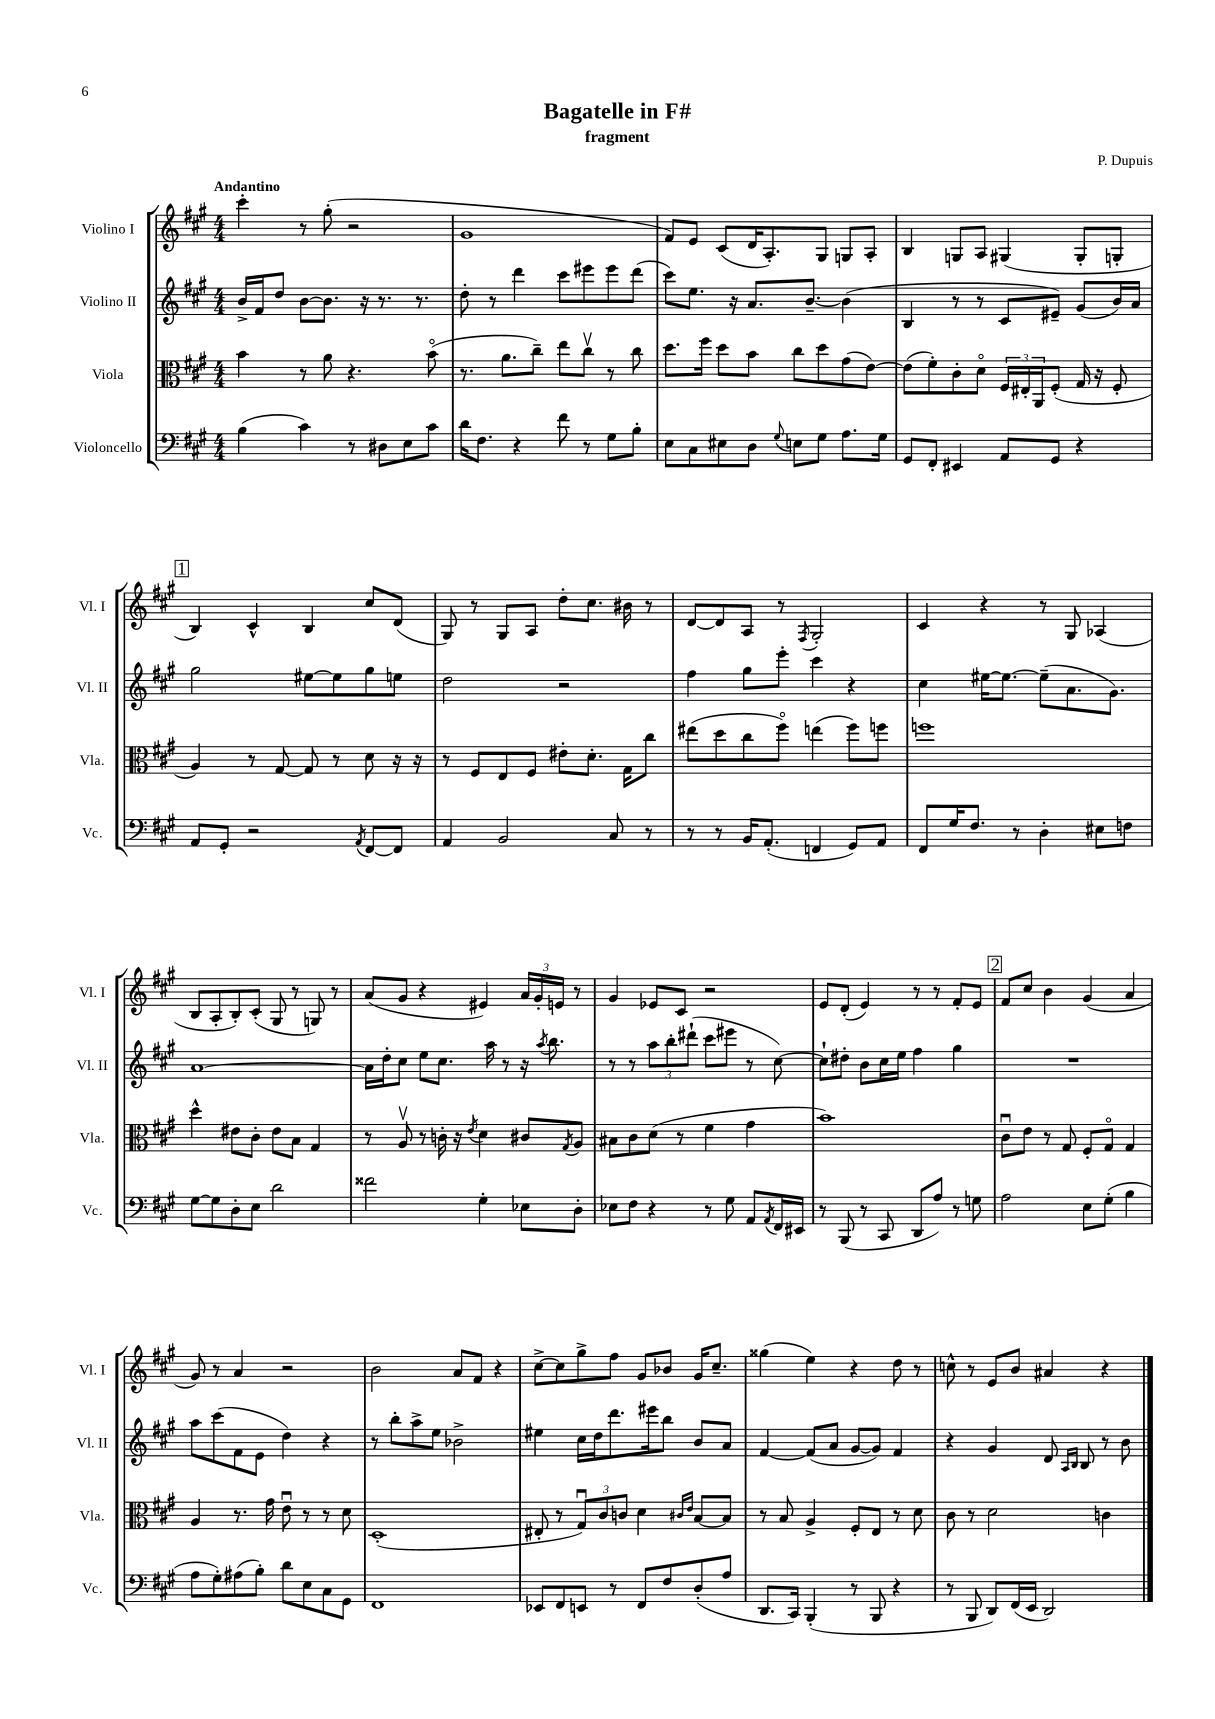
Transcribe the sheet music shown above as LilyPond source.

\header { title = "Bagatelle in F#" composer = "P. Dupuis" subtitle = "fragment" }
<<
\new StaffGroup <<
\new Staff = "s0" \with { instrumentName = "Violino I" shortInstrumentName = "Vl. I" } {
    \clef treble \key a \major \numericTimeSignature \time 4/4 \tempo "Andantino"
    cis'''4-. r8 gis''8-.( r2 |
    gis'1 |
    fis'8) e'8 cis'8( d'16 a8.-.) gis8 g8 a8-. |
    b4 g8 a8 gis4( gis8-. g8-. |
    \mark \markup { \box "1" } b4) cis'4-^ b4 cis''8 d'8( |
    gis8) r8 gis8 a8 d''8-. cis''8. bis'16 r8 |
    d'8~ d'8 a8 r8 \acciaccatura { fis8 } gis2-. |
    cis'4 r4 r8 gis8 aes4( |
    b8 a8-. b8-.) cis'8-.( gis8 r8 g8) r8 |
    a'8( gis'8 r4 eis'4) \tuplet 3/2 { a'16 gis'16-. e'16 } r8 |
    gis'4 ees'8 cis'8 r2 |
    e'8 d'8-.( e'4) r8 r8 fis'8-. e'8 |
    \mark \markup { \box "2" } fis'8 cis''8 b'4 gis'4( a'4 |
    gis'8) r8 a'4 r2 |
    b'2 a'8 fis'8 r4 |
    cis''8~-> cis''8 gis''8-> fis''8 gis'8 bes'8 gis'16 cis''8.-- |
    gisis''4( e''4) r4 d''8 r8 |
    c''8-^ r8 e'8 b'8 ais'4 r4 \bar "|." |
}
\new Staff = "s1" \with { instrumentName = "Violino II" shortInstrumentName = "Vl. II" } {
    \clef treble \key a \major \numericTimeSignature \time 4/4
    b'16-> fis'16 d''8 b'8~ b'8. r16 r8. r8. |
    d''8-. r8 d'''4 cis'''8 eis'''8 eis'''8 d'''8( |
    cis'''8) e''8. r16 a'8. b'8.~-- b'4( |
    b4 r8 r8 cis'8 eis'8--) gis'8( b'16) a'16 |
    \mark \markup { \box "1" } gis''2 eis''8~ eis''8 gis''8 e''8 |
    d''2 r2 |
    fis''4 gis''8 e'''8-. cis'''4 r4 |
    cis''4 eis''16~ eis''8.~ eis''8--( a'8. gis'8.) |
    a'1~ |
    a'16 d''16-. cis''8 e''8 cis''8. a''16 r8 r16 \acciaccatura { a''8 } b''8. |
    r8 r8 \tuplet 3/2 { a''8 b''8-. dis'''8-!( } cis'''8 eis'''8 r8 cis''8~) |
    cis''8-! dis''8-. b'8 cis''16 e''16 fis''4 gis''4 |
    \mark \markup { \box "2" } R1 |
    a''8 cis'''8( fis'8 e'8 d''4) r4 |
    r8 b''8-. a''8-> e''8 bes'2-> |
    eis''4 cis''16 d''16 d'''8. eis'''16 b''8 b'8 a'8 |
    fis'4~ fis'8( a'8 gis'8~ gis'8) fis'4 |
    r4 gis'4 d'8 \grace { a16 b16 } b8 r8 b'8 \bar "|." |
}
\new Staff = "s2" \with { instrumentName = "Viola" shortInstrumentName = "Vla." } {
    \clef alto \key a \major \numericTimeSignature \time 4/4
    b'4 r8 a'8 r4. b'8\flageolet( |
    r8. a'8. cis''8--) e''8 cis''8\upbow r8 cis''8 |
    d''8. fis''16 d''8 b'8 cis''8 d''8 gis'8( e'8~) |
    e'8( fis'8-.) cis'8-. d'8\flageolet \tuplet 3/2 { fis16 eis16-. a,16 } fis8-.( gis16 r16 fis8-. |
    \mark \markup { \box "1" } a4) r8 gis8~ gis8 r8 d'8 r16 r16 |
    r8 fis8 e8 fis8 eis'8-. d'8.-. gis16 cis''8 |
    eis''8( d''8 cis''8 fis''8\flageolet) e''4( fis''8) f''8 |
    f''1 |
    d''4-^ eis'8 cis'8-. eis'8 b8 gis4 |
    r8 a8\upbow r8 c'16-. r16 \acciaccatura { e'8 } d'4 cis'8 \acciaccatura { gis8 } a8 |
    bis8 cis'8 d'8( r8 fis'4 gis'4 |
    b'1) |
    \mark \markup { \box "2" } cis'8\downbow e'8 r8 gis8 fis8-. gis8\flageolet gis4 |
    a4 r8. gis'16 e'8\downbow r8 r8 d'8 |
    d1-.( |
    eis8-. r8 \tuplet 3/2 { gis8\downbow) cis'8 c'8 } d'4 \grace { cis'16 e'16 } b8~ b8 |
    r8 b8 a4-> fis8-. e8 r8 d'8 |
    cis'8 r8 d'2 c'4 \bar "|." |
}
\new Staff = "s3" \with { instrumentName = "Violoncello" shortInstrumentName = "Vc." } {
    \clef bass \key a \major \numericTimeSignature \time 4/4
    b4( cis'4) r8 dis8 e8 cis'8 |
    d'16 fis8. r4 fis'8 r8 gis8 b8-. |
    e8 cis8 eis8 d8 \appoggiatura { gis8 } e8 gis8 a8. gis16 |
    gis,8 fis,8-. eis,4 a,8 gis,8 r4 |
    \mark \markup { \box "1" } a,8 gis,8-. r2 \acciaccatura { a,8 } fis,8~ fis,8 |
    a,4 b,2 cis8 r8 |
    r8 r8 b,16 a,8.-.( f,4 gis,8) a,8 |
    fis,8 gis16 fis8. r8 d4-. eis8 f8 |
    gis8~ gis8 d8-. e8 d'2 |
    fisis'2 gis4-. ees8 d8-. |
    ees8 fis8 r4 r8 gis8 a,8 \acciaccatura { a,8 } fis,16 eis,16 |
    r8 b,,8( r8 cis,8 d,8 a8) r8 g8 |
    \mark \markup { \box "2" } a2 e8 gis8-.( b4 |
    a8 gis8-.) ais8( b8-.) d'8 e8 cis8 gis,8 |
    fis,1 |
    ees,8 fis,8 e,8 r8 fis,8 fis8 d8-.( a8 |
    d,8. cis,16) b,,4-.( r8 b,,8 r4 |
    r8 b,,8 d,8) fis,16( e,16 d,2) \bar "|." |
}
>>
>>
\layout { \context { \Score \remove "Bar_number_engraver" } }
